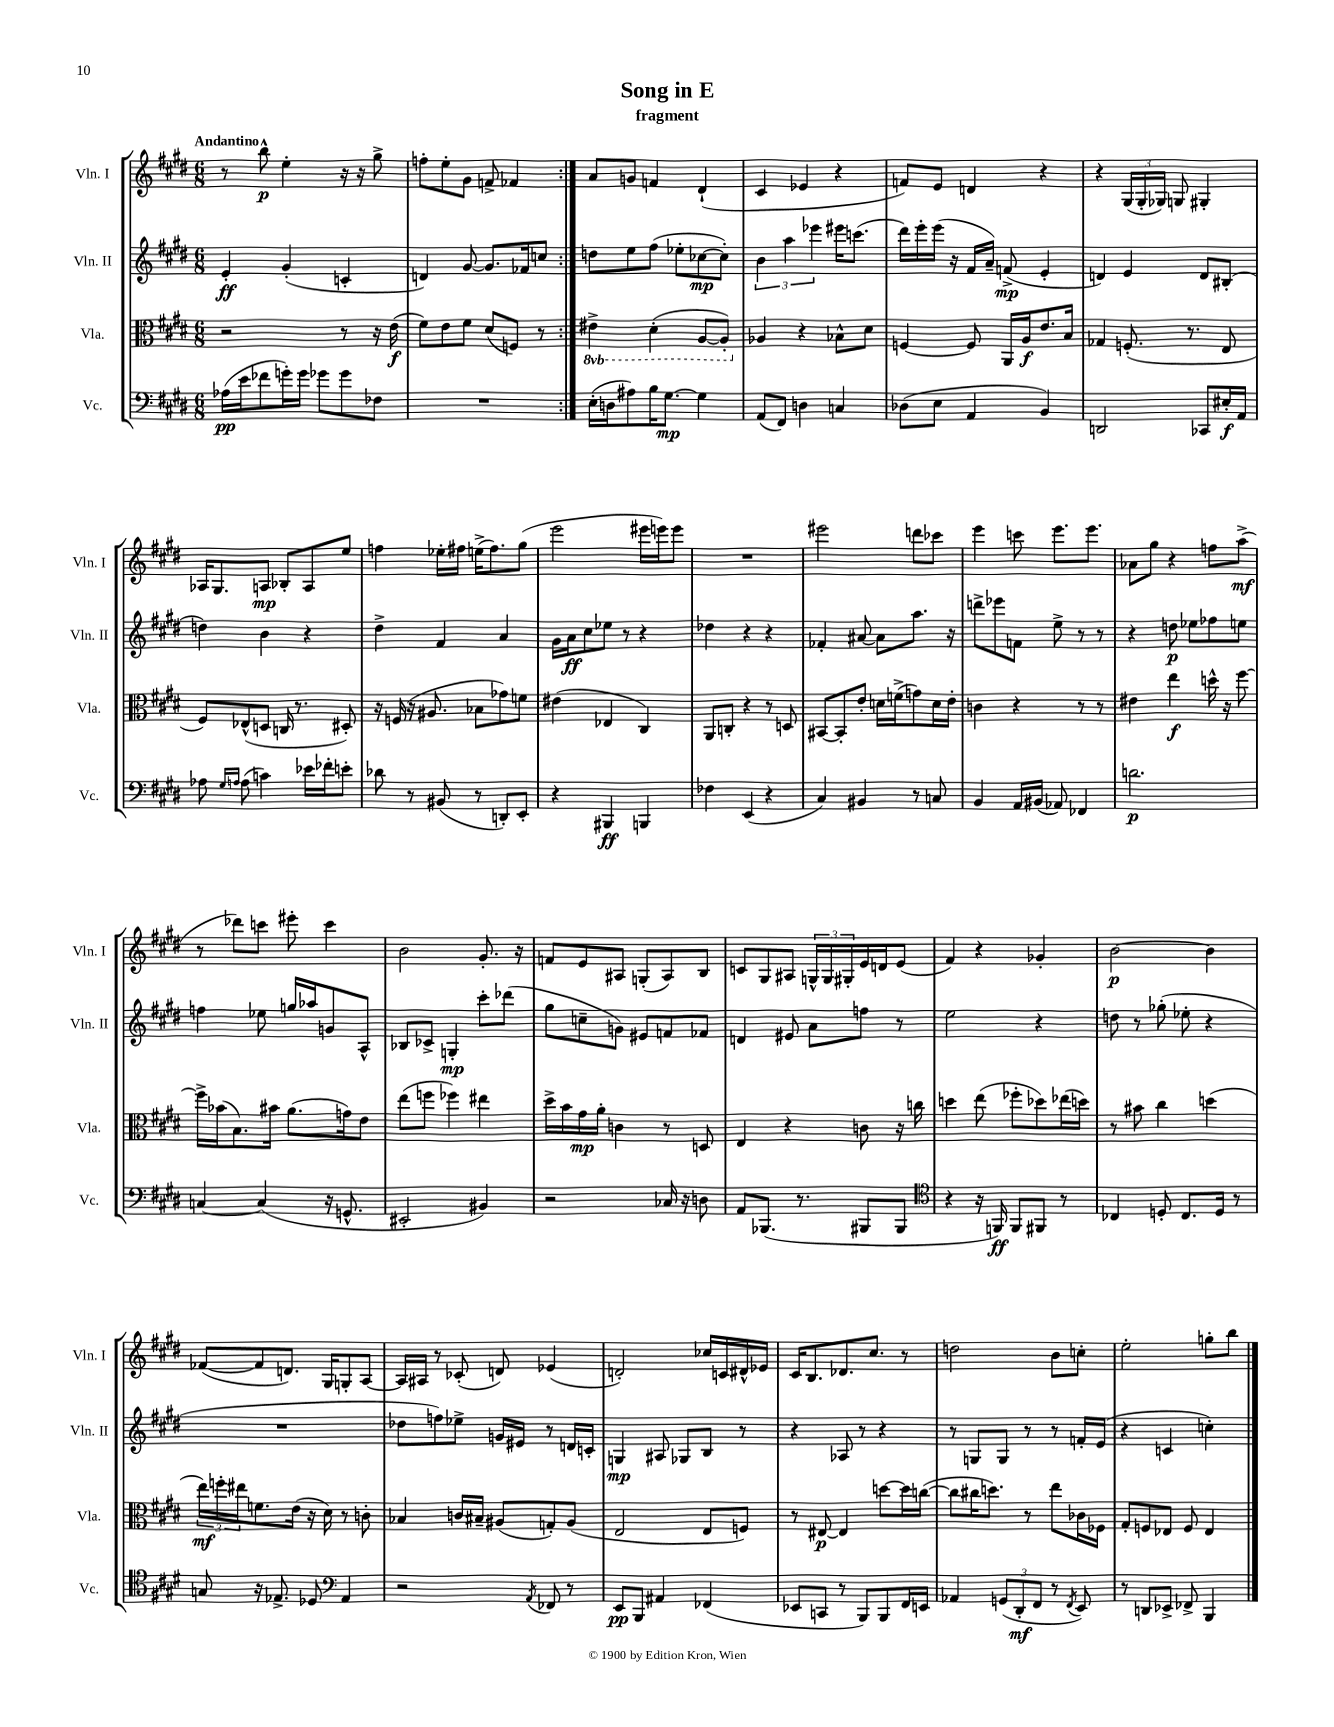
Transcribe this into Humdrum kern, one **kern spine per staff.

**kern	**dynam	**kern	**dynam	**kern	**dynam	**kern	**dynam
*part4	*part4	*part3	*part3	*part2	*part2	*part1	*part1
*staff4	*staff4	*staff3	*staff3	*staff2	*staff2	*staff1	*staff1
*I"Vc.	*	*I"Vla.	*	*I"Vln. II	*	*I"Vln. I	*
*I'Vc.	*	*I'Vla.	*	*I'Vln. II	*	*I'Vln. I	*
*clefF4	*	*clefC3	*	*clefG2	*	*clefG2	*
*k[f#c#g#d#]	*	*k[f#c#g#d#]	*	*k[f#c#g#d#]	*	*k[f#c#g#d#]	*
*M6/8	*	*M6/8	*	*M6/8	*	*M6/8	*
=1	=1	=1	=1	=1	=1	=1	=1
!	!	!	!	!	!	!LO:TX:a:B:t=Andantino	!
(16A-X\LL	pp	2r	.	4e'/	ff	8r	.
16e\J	.	.	.	.	.	.	.
8f-X\	.	.	.	.	.	8bb^^\	p
16gn'\L)	.	.	.	(4g#'/	.	4ee'\	.
16g\JJ	.	.	.	.	.	.	.
8g-X\L	.	.	.	.	.	.	.
8g-\	.	8r	.	4cn'/	.	16r	.
.	.	.	.	.	.	16r	.
8F-X\J	.	16r	.	.	.	8gg#^\	.
.	.	(16e\	f	.	.	.	.
=2	=2	=2	=2	=2	=2	=2	=2
2.r	.	8f#\L)	.	4dn/)	.	8ffn'\L	.
.	.	8e\	.	.	.	8ee'\	.
.	.	8f#\J	.	[8g#/	.	8g#\J	.
.	.	(8d#/L	.	8.g#/L]	.	8fn^/	.
.	.	8Fn/J)	.	.	.	4f-X/	.
.	.	.	.	16f-X/k	.	.	.
.	.	8r	.	8ccn/J	.	.	.
=3:|!	=3:|!	=3:|!	=3:|!	=3:|!	=3:|!	=3:|!	=3:|!
*	*	*8ba	*	*	*	*	*
(16E'\LL	.	4E#X^\	.	8ddn\L	.	8a/L	.
16Dn\J	.	.	.	.	.	.	.
8A#X\)	.	.	.	8ee\	.	8gn/J	.
16B\K	.	(4D#'\	.	(8ff#\J	.	4fn/	.
[8.G#\J	mp	.	.	.	.	.	.
.	.	.	.	8ee-X'\L	.	.	.
4G#\]	.	[8AA/L	.	[8cc-X\	mp	(4d#`/	.
.	.	8AA'/J])	.	8cc-'\J])	.	.	.
=4	=4	=4	=4	=4	=4	=4	=4
*	*	*X8ba	*	*	*	*	*
(8AA/L	.	4A-X/	.	6b\	.	4c#/	.
8FF#/J)	.	.	.	.	.	.	.
.	.	.	.	6aa\	.	.	.
4Dn\	.	4r	.	.	.	4e-X/	.
.	.	.	.	6eee-X\	.	.	.
4Cn/	.	8B-X^^\L	.	16eee#X\KL	.	4r	.
.	.	.	.	(8.cccn\J	.	.	.
.	.	8d#\J	.	.	.	.	.
=5	=5	=5	=5	=5	=5	=5	=5
(8D-X\L	.	[4Fn/	.	16ddd#\LL)	.	8fn/L)	.
.	.	.	.	16eee'\	.	.	.
8E\J	.	.	.	(16eee\JJ	.	8e/J	.
.	.	.	.	16r	.	.	.
4AA/	.	8F/]	.	16f#/LL	.	4dn/	.
.	.	.	.	16a~/JJ)	.	.	.
.	.	16AA/LL	.	(8fn^/	mp	.	.
.	.	16A/J	f	.	.	.	.
4BB/)	.	8.e/	.	4e'/	.	4r	.
.	.	16B/Jk	.	.	.	.	.
=6	=6	=6	=6	=6	=6	=6	=6
2DDn/	.	4G-X/	.	4dn/)	.	4r	.
.	.	(8.Fn'/	.	4e/	.	(24G#/LL	.
.	.	.	.	.	.	24G#'/	.
.	.	.	.	.	.	24G-X/JJ)	.
.	.	.	.	.	.	8Gn/	.
.	.	8.r	.	.	.	.	.
8CC-X/L	.	.	.	8d/L	.	4G#X'/	.
16E#X'/L	f	8E/	.	(8B#X'/J	.	.	.
16AA/JJ	.	.	.	.	.	.	.
!!LO:LB:g=z
=7	=7	=7	=7	=7	=7	=7	=7
8A-X\	.	8F#/L)	.	4ddn\)	.	16A-X/KL	.
.	.	.	.	.	.	8.G#/	.
16qqG#/LL	.	.	.	.	.	.	.
16qqAn/JJ	.	.	.	.	.	.	.
(8A\	.	(8E-X^^/	.	.	.	.	.
4cn\)	.	8Dn/J	.	4b\	.	8An/J	mp
.	.	16Cn/	.	.	.	8B-X'/L	.
.	.	8.r	.	.	.	.	.
16e-X\LL	.	.	.	4r	.	8A/	.
16f-X'\J	.	.	.	.	.	.	.
8en'\J	.	8D#X'/)	.	.	.	8ee/J	.
=8	=8	=8	=8	=8	=8	=8	=8
8d-X\	.	16r	.	4dd#^\	.	4ffn\	.
.	.	(16Fn/	.	.	.	.	.
8r	.	16r	.	.	.	.	.
.	.	8.A#X/	.	.	.	.	.
(8BB#X/	.	.	.	4f#/	.	16ee-X'\LL	.
.	.	.	.	.	.	16ff#X\JJ	.
8r	.	8B-X\L	.	.	.	(16een^\KL	.
.	.	.	.	.	.	8.ff#\)	.
8DDn'/L)	.	8g-X\)	.	4a/	.	.	.
8EE'/J	.	8fn\J	.	.	.	(8gg#\J	.
=9	=9	=9	=9	=9	=9	=9	=9
4r	.	(4e#X\	.	16g#\LL	.	2eee\	.
.	.	.	.	16a\J	ff	.	.
.	.	.	.	8cc#\	.	.	.
4BBB#X/	ff	4E-X/	.	8ee-X\J	.	.	.
.	.	.	.	8r	.	.	.
4BBBn/	.	4C#/)	.	4r	.	16eee#X\LL	.
.	.	.	.	.	.	16eeen\J)	.
.	.	.	.	.	.	8eee\J	.
=10	=10	=10	=10	=10	=10	=10	=10
4F-X\	.	8AA/L	.	4dd-X\	.	2.r	.
.	.	8Cn'/J	.	.	.	.	.
(4EE/	.	4r	.	4r	.	.	.
4r	.	8r	.	4r	.	.	.
.	.	8Dn/	.	.	.	.	.
=11	=11	=11	=11	=11	=11	=11	=11
4C#/)	.	[8BB#X/L	.	4f-X'/	.	2eee#X\	.
.	.	8BB#'/]	.	.	.	.	.
4BB#X/	.	8e'/J	.	[8a#X/	.	.	.
.	.	16dn\LL	.	8a#\L]	.	.	.
.	.	(16fn^\J	.	.	.	.	.
8r	.	8gn\)	.	8.aa\J	.	8dddn\L	.
8Cn/	.	16d\L	.	.	.	8ccc-X\J	.
.	.	16e'\JJ	.	16r	.	.	.
=12	=12	=12	=12	=12	=12	=12	=12
4BB/	.	4cn\	.	8dddn^\L	.	4eee\	.
.	.	.	.	8eee-X\	.	.	.
16AA/LL	.	4r	.	8fn\J	.	8cccn\	.
(16BB#X/JJ	.	.	.	.	.	.	.
8AA-X/)	.	.	.	8ee^\	.	8.eee\L	.
4FF-X/	.	8r	.	8r	.	.	.
.	.	.	.	.	.	8.eee\J	.
.	.	8r	.	8r	.	.	.
=13	=13	=13	=13	=13	=13	=13	=13
2.dn\	p	4e#X\	.	4r	.	8a-X\L	.
.	.	.	.	.	.	8gg#\J	.
.	.	4ee\	f	8ddn\	p	4r	.
.	.	.	.	8ee-X\L	.	.	.
.	.	16ddn^^\	.	8ff-X\	.	8ffn\L	.
.	.	16r	.	.	.	.	.
.	.	[8ff#\	.	8een\J	.	(8aa^\J	mf
!!LO:LB:g=z
=14	=14	=14	=14	=14	=14	=14	=14
[4Cn/	.	16ff#^\LL]	.	4ffn\	.	8r	.
.	.	(16b-X\J	.	.	.	.	.
.	.	8.B\)	.	.	.	8ddd-X\L)	.
(4C/]	.	.	.	8ee-X\	.	8cccn\J	.
.	.	16b#X\Jk	.	.	.	.	.
.	.	(8.a\L	.	16ggn/LL	.	8eee#X'\	.
.	.	.	.	16aa-X/J	.	.	.
16r	.	.	.	8gn/	.	4ccc\	.
8.GGn^^/	.	16gn\k)	.	.	.	.	.
.	.	8e\J	.	8A^^/J	.	.	.
=15	=15	=15	=15	=15	=15	=15	=15
2EE#X'/	.	(8ee\L	.	8B-X/L	.	2b\	.
.	.	8ffn\J	.	8c-X^/J	.	.	.
.	.	4ff-X\)	.	4Gn'/	mp	.	.
4BB#X/)	.	4ee#X\	.	8ccc#'\L	.	8.g#'/	.
.	.	.	.	(8ddd-X\J	.	.	.
.	.	.	.	.	.	16r	.
=16	=16	=16	=16	=16	=16	=16	=16
2r	.	16dd#^\LL	.	8gg#\L	.	8fn/L	.
.	.	16b\	.	.	.	.	.
.	.	16g#\	mp	8ccn~\	.	8e/	.
.	.	16a'\JJ	.	.	.	.	.
.	.	4cn\	.	8gn\J)	.	8A#X/J	.
.	.	.	.	8e#X/L	.	(8Gn'/L	.
16C-X/	.	8r	.	8fn/	.	8A#/)	.
16r	.	.	.	.	.	.	.
8Dn\	.	8Dn/	.	8f-X/J	.	8B/J	.
=17	=17	=17	=17	=17	=17	=17	=17
8AA/L	.	4E/	.	4dn/	.	8cn/L	.
(8.BBB-X/J	.	.	.	.	.	8G#/	.
.	.	4r	.	8e#X/	.	8A#X/J	.
8.r	.	.	.	.	.	.	.
.	.	.	.	8a\L	.	24Gn^^/LL	.
.	.	.	.	.	.	24G/	.
.	.	.	.	.	.	24G#X'/	.
8BBB#X/L	.	8cn\	.	8ffn\J	.	16e/	.
.	.	.	.	.	.	16dn/J	.
8BBB#/J	.	16r	.	8r	.	(8e/J	.
.	.	16ccn\	.	.	.	.	.
=18	=18	=18	=18	=18	=18	=18	=18
*clefC4	*	*	*	*	*	*	*
4r	.	4ddn\	.	2ee\	.	4f#/)	.
16r	.	(8ee\	.	.	.	4r	.
16FFn/)	ff	.	.	.	.	.	.
8FF/L	.	8ff-X'\L	.	.	.	.	.
8FF#X/J	.	8dd-X\)	.	4r	.	4g-X'/	.
8r	.	(16ee-X\L	.	.	.	.	.
.	.	16ddn\JJ)	.	.	.	.	.
=19	=19	=19	=19	=19	=19	=19	=19
4C-X/	.	8r	.	8ddn\	.	[2b\	p
.	.	8b#X\	.	8r	.	.	.
8Dn'/	.	4cc#\	.	(8gg-X'\	.	.	.
8.C-/L	.	.	.	8ee-X'\	.	.	.
.	.	(4ddn\	.	4r	.	4b\]	.
16D/Jk	.	.	.	.	.	.	.
8r	.	.	.	.	.	.	.
!!LO:LB:g=z
=20	=20	=20	=20	=20	=20	=20	=20
8Gn/	.	24ee\LL)	mf	2.r	.	([8f-X/L	.
.	.	24ffn'\	.	.	.	.	.
.	.	24ee#X\J	.	.	.	.	.
16r	.	8.fn\	.	.	.	8f-/]	.
8.E-X^/	.	.	.	.	.	.	.
.	.	.	.	.	.	8.dn/J)	.
.	.	(16e\Jk	.	.	.	.	.
8D-X/	.	16r	.	.	.	.	.
.	.	16d#\)	.	.	.	16G#/KL	.
*clefF4	*	*	*	*	*	*	*
4AA/	.	8r	.	.	.	8Gn'/	.
.	.	8cn'\	.	.	.	[8A/J	.
=21	=21	=21	=21	=21	=21	=21	=21
2r	.	4B-X/	.	8dd-X\L	.	16A/LL]	.
.	.	.	.	.	.	16A#X/JJ	.
.	.	.	.	8ffn\)	.	8r	.
.	.	16cn/LL	.	8ee-X^\J	.	(8c-X'/	.
.	.	16B#X~/JJ	.	.	.	.	.
.	.	(8A#X/L	.	16gn/LL	.	8dn/)	.
.	.	.	.	16e#X/JJ	.	.	.
8qAA/	.	.	.	.	.	.	.
8FF-X/	.	8Gn'/)	.	8r	.	(4e-X/	.
8r	.	(8A#/J	.	16dn/LL	.	.	.
.	.	.	.	16cn'/JJ	.	.	.
=22	=22	=22	=22	=22	=22	=22	=22
8EE/L	pp	2E/	.	4Gn/	mp	2dn'/)	.
8BBB/J	.	.	.	.	.	.	.
4AA#X/	.	.	.	8A#X/	.	.	.
.	.	.	.	8G-X/L	.	.	.
(4FF-X/	.	8E/L	.	8B/J	.	16cc-X/LL	.
.	.	.	.	.	.	16cn/	.
.	.	8Fn/J)	.	8r	.	16d#X^^/	.
.	.	.	.	.	.	16e-X/JJ	.
=23	=23	=23	=23	=23	=23	=23	=23
8EE-X/L	.	8r	.	4r	.	16c#/KL	.
.	.	.	.	.	.	8.B/	.
8CCn/J	.	[8E#X/	p	.	.	.	.
8r	.	4E#/]	.	8A-X/	.	8.d-X/	.
8BBB/L)	.	.	.	8r	.	.	.
.	.	.	.	.	.	8.cc#/J	.
8BBB/	.	[8ddn\L	.	4r	.	.	.
16FF#/L	.	16dd\L]	.	.	.	8r	.
16EEn/JJ	.	([16ccn\JJ	.	.	.	.	.
=24	=24	=24	=24	=24	=24	=24	=24
4AA-X/	.	8cc\L]	.	8r	.	2ddn\	.
.	.	16cc#X\K	.	8Gn/L	.	.	.
.	.	8.ddn\J)	.	.	.	.	.
(12GGn/L	.	.	.	8G/J	.	.	.
12DD#'/	mf	.	.	.	.	.	.
.	.	8r	.	8r	.	.	.
12FF#/J	.	.	.	.	.	.	.
8r	.	8ee\L	.	8r	.	8b\L	.
8qFF#/	.	.	.	.	.	.	.
8EE/)	.	16c-X\L	.	16fn'/LL	.	8ccn'\J	.
.	.	16F-X\JJ	.	(16e/JJ	.	.	.
=25	=25	=25	=25	=25	=25	=25	=25
8r	.	8G#'/L	.	4r	.	2ee'\	.
8DDn/L	.	8Fn/	.	.	.	.	.
8EE-X^/J	.	8E-X/J	.	4cn/	.	.	.
8FF-X^/	.	8F/	.	.	.	.	.
4BBB/	.	4E-/	.	4ccn'\)	.	8ggn'\L	.
.	.	.	.	.	.	8bb\J	.
==	==	==	==	==	==	==	==
*-	*-	*-	*-	*-	*-	*-	*-
